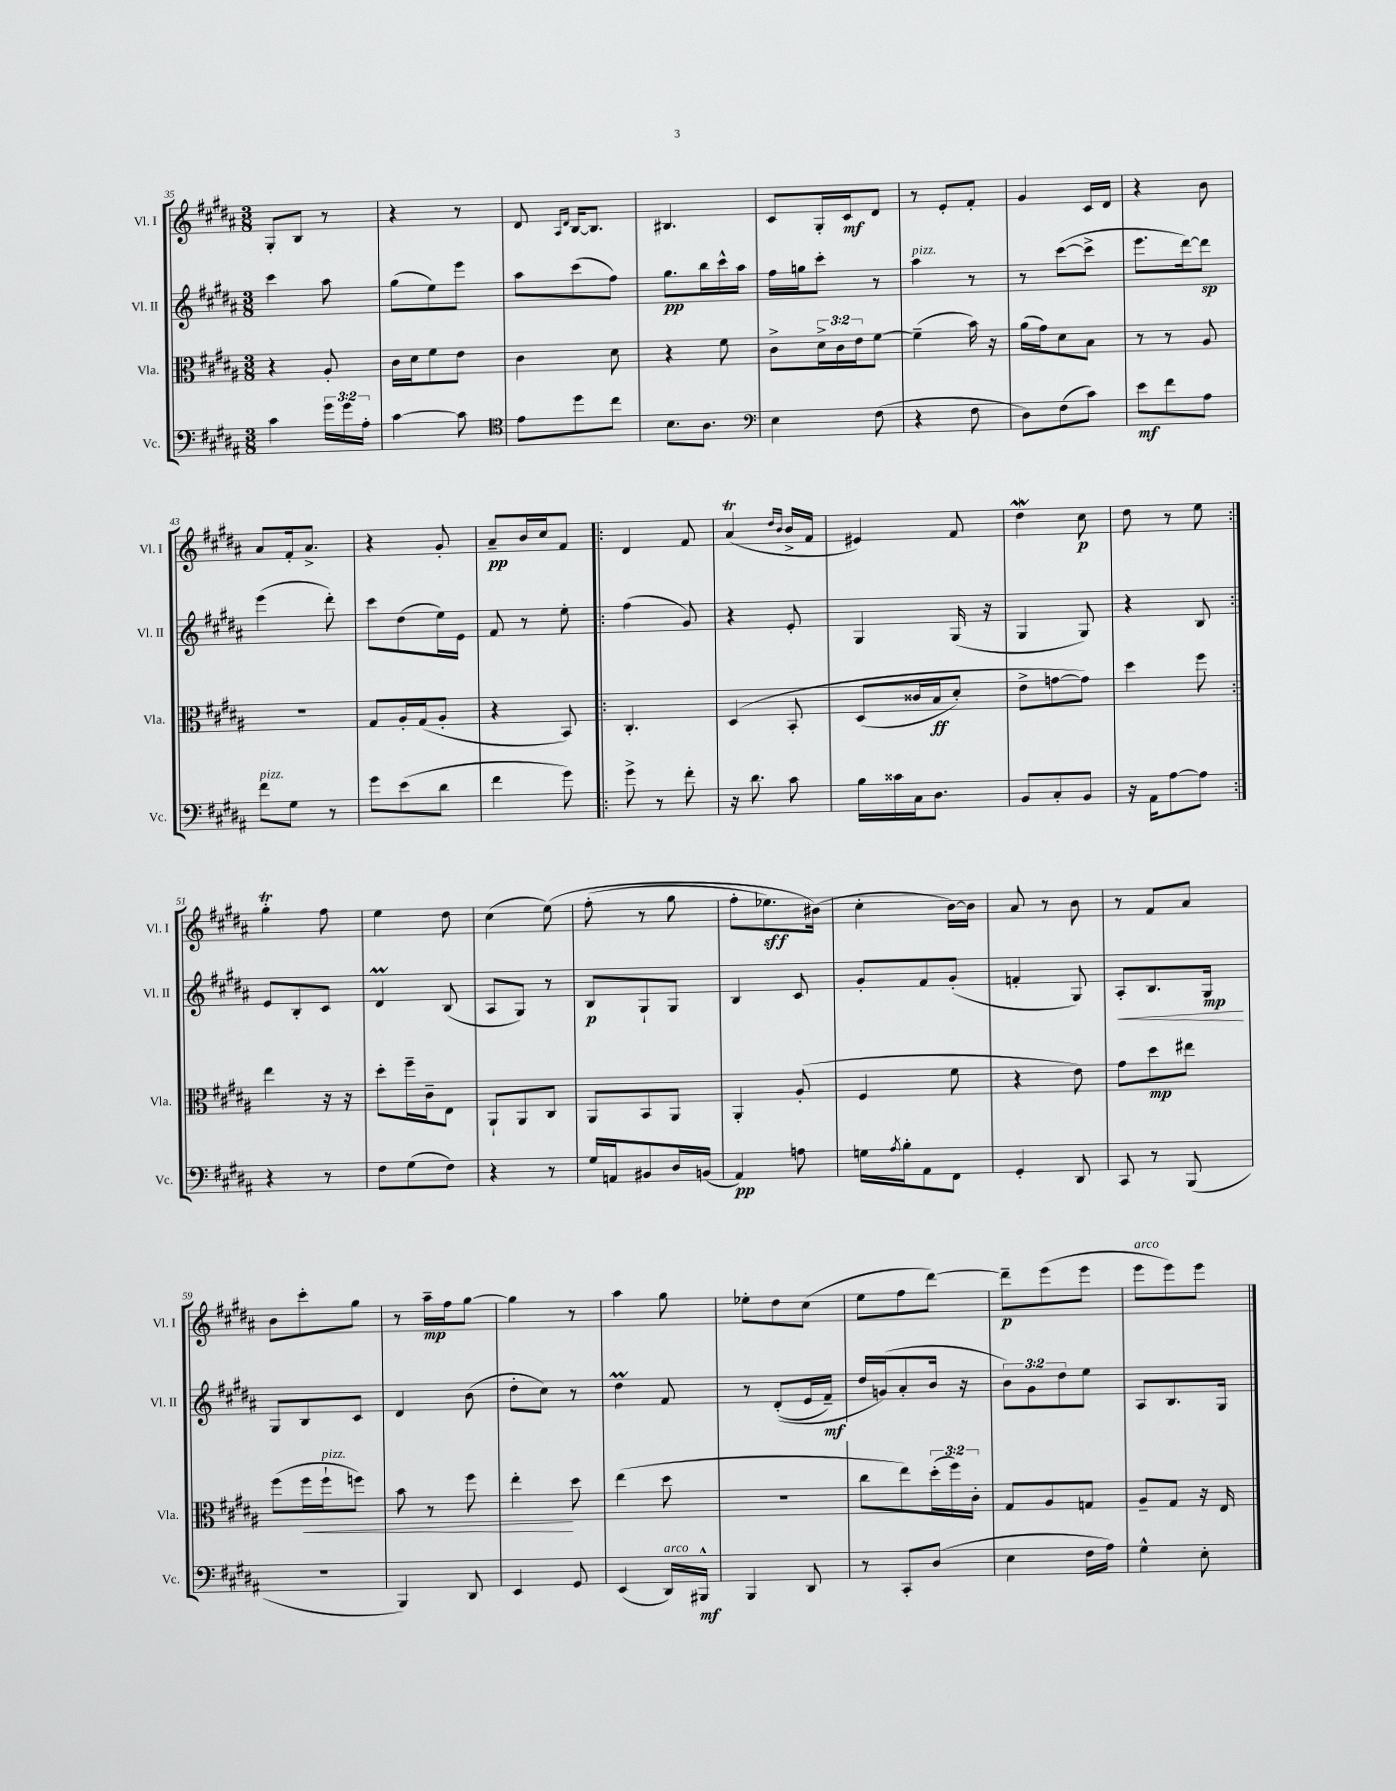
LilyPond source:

<<
\new StaffGroup <<
\new Staff = "s0" \with { instrumentName = "Vl. I" shortInstrumentName = "Vl. I" } {
    \clef treble \key b \major \numericTimeSignature \time 3/8
    gis8-. b8 r8 |
    r4 r8 |
    dis'8 \grace { ais16 dis'16 } b16~ b8. |
    bis4. |
    cis'8 gis16-. cis'16\mf dis'8 |
    r8 e'8-. fis'8-. |
    gis'4 cis'16 dis'16 |
    r4 b'8 |
    ais'8 fis'16-. ais'8.-> |
    r4 gis'8-. |
    ais'8--\pp b'16 cis''16 fis'8 |
    \repeat volta 2 { dis'4 fis'8 |
    ais'4\trill( \grace { dis''16 b'16 } b'16-> fis'16 |
    eis'4) fis'8 |
    dis''4\mordent cis''8\p |
    dis''8 r8 e''8 | }
    gis''4-.\trill fis''8 |
    e''4 dis''8 |
    cis''4( e''8)\( |
    fis''8-.( r8 gis''8 |
    fis''8-. ees''8.\sff) bis'16(\) |
    cis''4-. b'16~) b'16 |
    ais'8 r8 b'8 |
    r8 fis'8 ais'8 |
    b'8 cis'''8-. gis''8 |
    r8 ais''16--\mp fis''16 gis''8~ |
    gis''4 r8 |
    ais''4 gis''8 |
    ees''8-. dis''8 cis''8( |
    e''8 fis''8 dis'''8~) |
    dis'''8--\p e'''8( e'''8 |
    e'''8^\markup { \italic "arco" } e'''8) e'''8 \bar "|." |
}
\new Staff = "s1" \with { instrumentName = "Vl. II" shortInstrumentName = "Vl. II" } {
    \clef treble \key b \major \numericTimeSignature \time 3/8 \override Staff.TupletNumber.text = #tuplet-number::calc-fraction-text
    cis'''4 ais''8 |
    gis''8( e''8) e'''8 |
    ais''8 cis'''8( fis''8) |
    gis''8.\pp b''16 cis'''16-^ ais''16 |
    fis''16 g''16 cis'''8-. r8 |
    ais''4^\markup { \italic "pizz." } r8 |
    r8 cis'''8~( cis'''8-> |
    e'''8. dis'''16~) dis'''8\sp |
    e'''4( dis'''8-.) |
    cis'''8 dis''8( e''16) e'16 |
    fis'8 r8 e''8-. |
    \repeat volta 2 { fis''4( gis'8) |
    r4 e'8-. |
    gis4 gis16( r16 |
    gis4 gis8) |
    r4 b8 | }
    e'8 b8-. cis'8 |
    dis'4\prall b8( |
    ais8 gis8) r8 |
    b8\p gis8-! gis8 |
    b4 cis'8 |
    gis'8-. fis'8 gis'8-.( |
    f'4-. gis8) |
    ais8-.\< b8. gis16\mp\! |
    gis8 b8 cis'8 |
    dis'4 b'8( |
    dis''8-. cis''8) r8 |
    dis''4\prall fis'8 |
    r8 dis'8-.(\( e'16 fis'16--\mf) |
    dis''16 g'16(\) ais'8-. b'16 r16 |
    \tuplet 3/2 { b'8) gis'8 dis''8 } e''8 |
    ais8 b8. gis16 \bar "|." |
}
\new Staff = "s2" \with { instrumentName = "Vla." shortInstrumentName = "Vla." } {
    \clef alto \key b \major \numericTimeSignature \time 3/8 \override Staff.TupletNumber.text = #tuplet-number::calc-fraction-text
    r4 ais8-. |
    cis'16 dis'16 fis'8 e'8 |
    cis'4 dis'8 |
    r4 fis'8 |
    cis'8-> \tuplet 3/2 { dis'16-> cis'16 e'16 } fis'8~ |
    fis'4--( b'16) r16 |
    ais'16( gis'16) dis'8 b8 |
    r8 r8 ais8 |
    r4. |
    gis8 ais16-. gis16( ais8-. |
    r4 b,8) |
    \repeat volta 2 { cis4.-. |
    dis4\( b,8-. |
    dis8( cisis'16 b16\ff dis'8-.) |
    e'8-> g'8~ g'8\) |
    dis''4 fis''8 | }
    e''4 r16 r16 |
    dis''8-. fis''16-- cis'16-- e8 |
    ais,8-! ais,8 cis8 |
    ais,8 b,8 ais,8 |
    ais,4-. ais8-.( |
    fis4 fis'8 |
    r4 e'8) |
    gis'8 dis''8\mp eis''8 |
    fis''8( fis''16\< fis''16-!^\markup { \italic "pizz." } f''8) |
    b'8 r8 fis''8 |
    e''4-.\! dis''8 |
    e''4( dis''8 |
    r4. |
    cis''8 e''8) \tuplet 3/2 { dis''16-.( fis''16) cis'16-. } |
    gis8 ais8 g8 |
    ais8-- gis8 r16 e16 \bar "|." |
}
\new Staff = "s3" \with { instrumentName = "Vc." shortInstrumentName = "Vc." } {
    \clef bass \key b \major \numericTimeSignature \time 3/8 \override Staff.TupletNumber.text = #tuplet-number::calc-fraction-text
    cis'4 \tuplet 3/2 { gis'16 gis'16 ais16-. } |
    cis'4~ cis'8 |
    \clef tenor e'8 dis''8 cis''8 |
    b8. ais8. |
    \clef bass e4 fis8( |
    r4 fis8 |
    dis8) fis8( cis'8) |
    e'8\mf fis'8 ais8 |
    fis'8^\markup { \italic "pizz." } gis8 r8 |
    gis'8 e'8( dis'8 |
    fis'4 gis'8) |
    \repeat volta 2 { gis'8-> r8 fis'8-. |
    r16 dis'8. cis'8 |
    b16 cisis'16 cis16 dis8. |
    b,8 cis8-. b,8 |
    r16 ais,16 ais8~ ais8 | }
    r4 r8 |
    fis8 gis8( fis8) |
    r4 r8 |
    gis16 a,16 bis,8 dis16 b,16( |
    ais,4\pp) a8 |
    g16 \acciaccatura { ais8 } b16-. ais,8 fis,8 |
    gis,4-. dis,8 |
    cis,8 r8 b,,8( |
    R4. |
    b,,4) dis,8 |
    e,4 gis,8 |
    e,4( dis,16^\markup { \italic "arco" }) bis,,16-^\mf |
    b,,4 dis,8 |
    r8 cis,8-. dis8( |
    e4 fis16 ais16) |
    gis4-^ e8-. \bar "|." |
}
>>
>>
\layout { \context { \Score currentBarNumber = #35 } }
